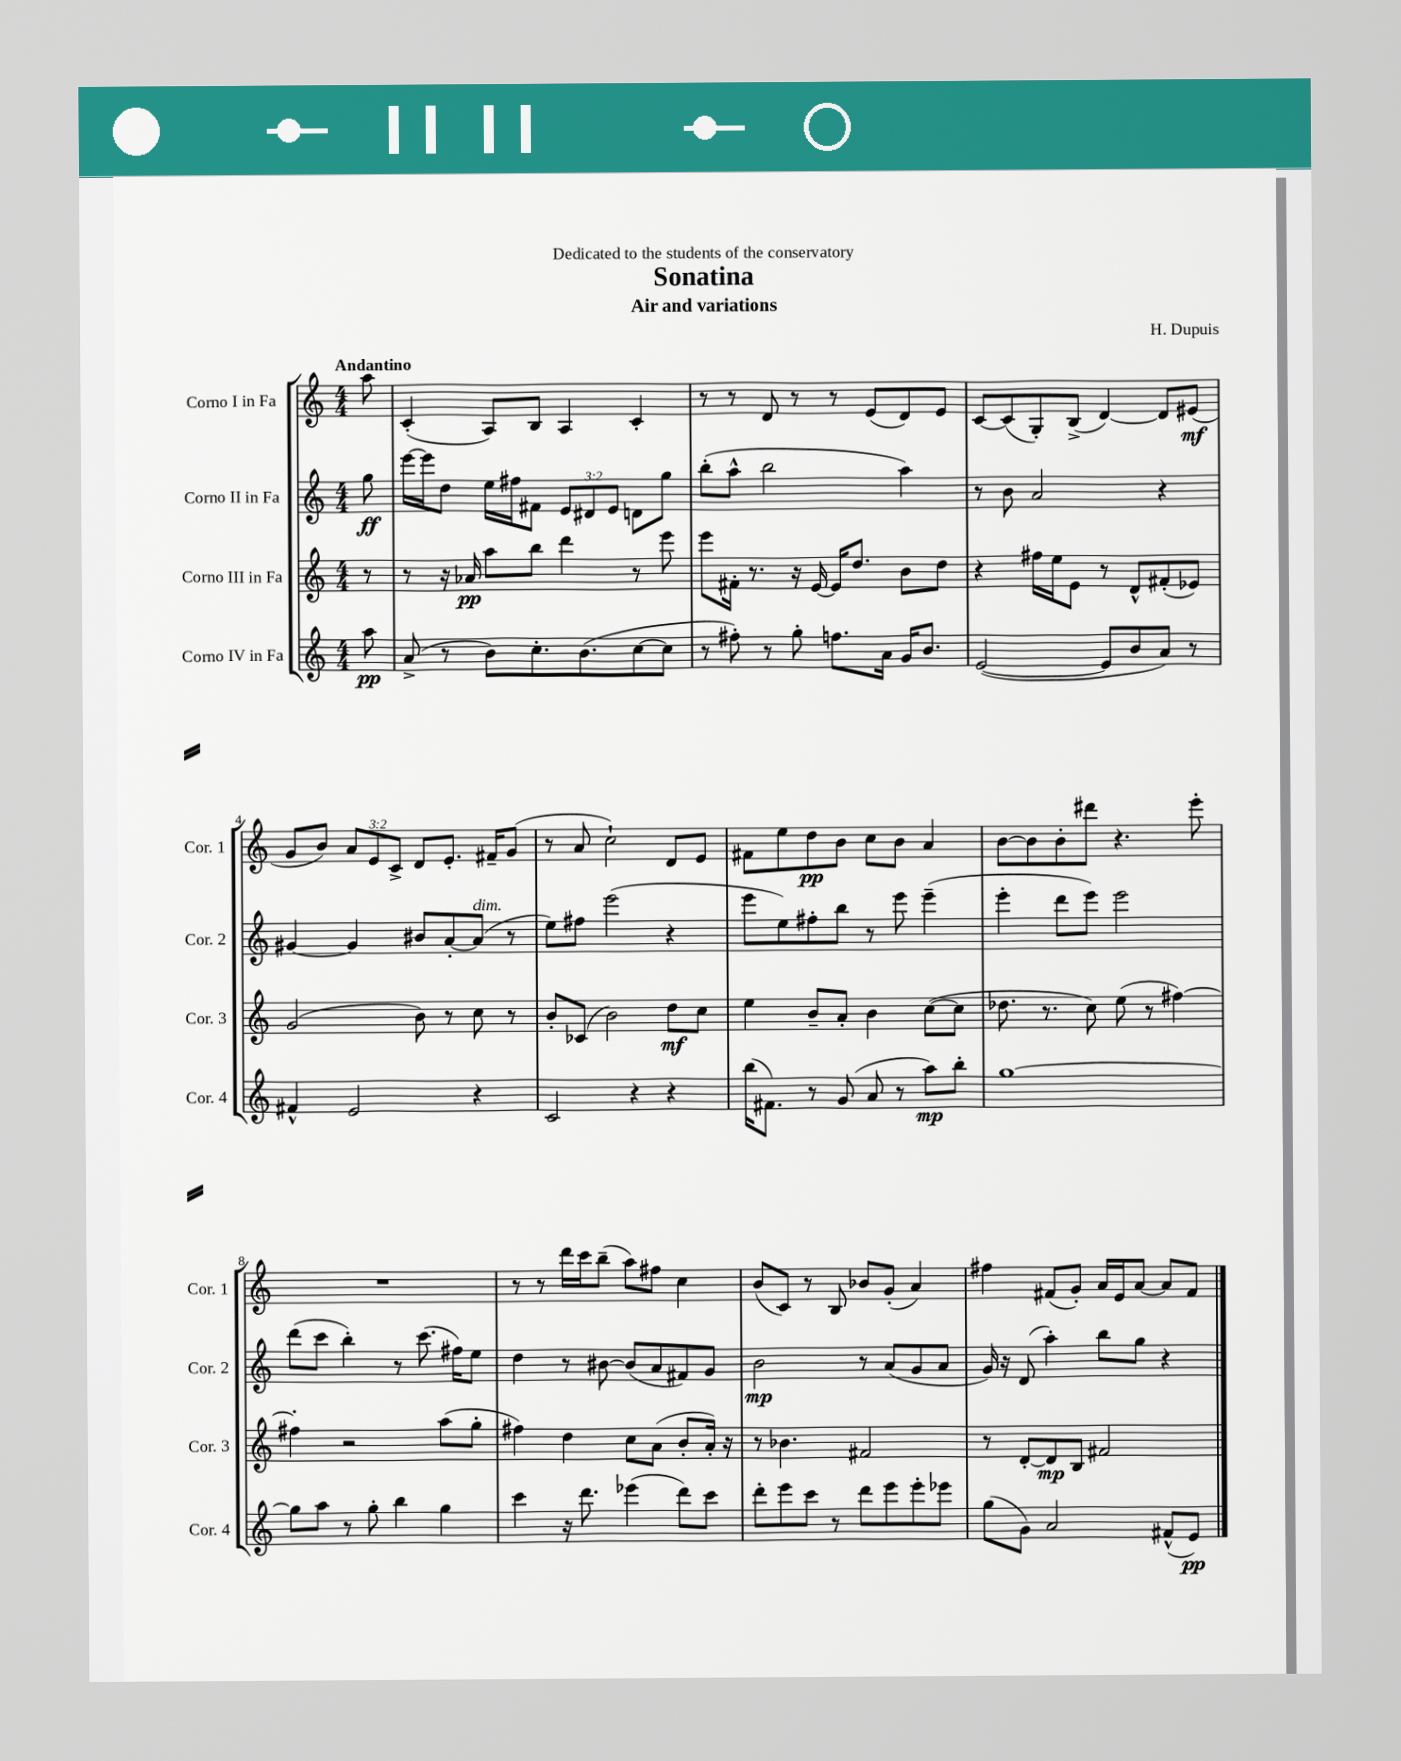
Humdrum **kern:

**kern	**dynam	**kern	**dynam	**kern	**dynam	**kern	**dynam
*part4	*part4	*part3	*part3	*part2	*part2	*part1	*part1
*staff4	*staff4	*staff3	*staff3	*staff2	*staff2	*staff1	*staff1
*I"Corno IV in Fa	*	*I"Corno III in Fa	*	*I"Corno II in Fa	*	*I"Corno I in Fa	*
*I'Cor. 4	*	*I'Cor. 3	*	*I'Cor. 2	*	*I'Cor. 1	*
*clefG2	*	*clefG2	*	*clefG2	*	*clefG2	*
*k[]	*	*k[]	*	*k[]	*	*k[]	*
*M4/4	*	*M4/4	*	*M4/4	*	*M4/4	*
=	=	=	=	=	=	=	=
!	!	!	!	!	!	!LO:TX:a:B:t=Andantino	!
8aa\	pp	8r	.	8gg\	ff	8aa\	.
=1	=1	=1	=1	=1	=1	=1	=1
(8a^/	.	8r	.	[16eee\LL	.	(4c'/	.
.	.	.	.	16eee\J]	.	.	.
8r	.	16r	.	8dd\J	.	.	.
.	.	16a-X/	pp	.	.	.	.
8b\L)	.	8aa\L	.	16ee\LL	.	8A/L)	.
.	.	.	.	16ff#X\J	.	.	.
8.cc'\	.	8bb\J	.	8f#X\J	.	8B/J	.
.	.	4ddd\	.	12e/L	.	4A/	.
(8.b\	.	.	.	.	.	.	.
.	.	.	.	12d#X/	.	.	.
.	.	.	.	12e/J	.	.	.
[8cc\	.	8r	.	8dn\L	.	4c'/	.
8cc\J]	.	8eee\	.	8gg\J	.	.	.
=2	=2	=2	=2	=2	=2	=2	=2
8r	.	8eee\L	.	(8bb'\L	.	8r	.
8ff#X'\)	.	16f#X'\Jk	.	8aa^^\J	.	8r	.
.	.	8.r	.	.	.	.	.
8r	.	.	.	2bb\	.	8d/	.
8gg'\	.	16r	.	.	.	8r	.
.	.	[16e/	.	.	.	.	.
8.ffn\L	.	16e/KL]	.	.	.	8r	.
.	.	8.dd/J	.	.	.	.	.
.	.	.	.	.	.	(8e/L	.
16a\Jk	.	.	.	.	.	.	.
16g/KL	.	8b\L	.	4aa\)	.	8d/)	.
8.b/J	.	.	.	.	.	.	.
.	.	8dd\J	.	.	.	8e/J	.
=3	=3	=3	=3	=3	=3	=3	=3
([2e/	.	4r	.	8r	.	[8c/L	.
.	.	.	.	8b\	.	(8c/]	.
.	.	16ff#X\LL	.	2a/	.	8G'/)	.
.	.	16ee\J	.	.	.	.	.
.	.	8e\J	.	.	.	(8B^/J	.
8e/L]	.	8r	.	.	.	[4d/)	.
8b/	.	8d^^/L	.	.	.	.	.
8a/J)	.	(8f#X'/	.	4r	.	8d/L]	.
8r	.	8e-X/J)	.	.	.	(8e#X/J	mf
!!LO:LB:g=z
=4	=4	=4	=4	=4	=4	=4	=4
4f#X^^/	.	(2g/	.	[4g#X/	.	8g/L	.
.	.	.	.	.	.	8b/J)	.
2e/	.	.	.	4g#/]	.	12a/L	.
.	.	.	.	.	.	12e/	.
.	.	.	.	.	.	12c^/J	.
.	.	8b\)	.	8b#X/L	.	8d/L	.
.	.	8r	.	[8a'/	.	8.e'/J	.
!	!	!	!	!LO:TX:a:i:t=dim.	!	!	!
4r	.	8cc\	.	(8a/J]	.	.	.
.	.	.	.	.	.	16f#X~/KL	.
.	.	8r	.	8r	.	(8g/J	.
=5	=5	=5	=5	=5	=5	=5	=5
2c/	.	8b'/L	.	8ee\L)	.	8r	.
.	.	(8c-X/J	.	8ff#X\J	.	8a/	.
.	.	2b\)	.	(2eee\	.	2cc`\)	.
4r	.	.	.	.	.	.	.
4r	.	8dd\L	mf	4r	.	8d/L	.
.	.	8cc\J	.	.	.	8e/J	.
=6	=6	=6	=6	=6	=6	=6	=6
(16bb\KL	.	4ee\	.	8eee\L	.	8f#X\L	.
8.f#X\J)	.	.	.	.	.	.	.
.	.	.	.	8ee\)	.	8ee\	.
8r	.	8b~/L	.	8ff#X'\	.	8dd\	pp
(8g/	.	8a'/J	.	8bb\J	.	8b\J	.
8a/	.	4b\	.	8r	.	8cc\L	.
8r	.	.	.	8eee\	.	8b\J	.
8aa\L)	mp	([8cc\L	.	(4eee~\	.	4a/	.
8bb'\J	.	8cc\J]	.	.	.	.	.
=7	=7	=7	=7	=7	=7	=7	=7
[1gg	.	8.dd-X\	.	4eee'\	.	[8b\L	.
.	.	.	.	.	.	8b\]	.
.	.	8.r	.	.	.	.	.
.	.	.	.	8ddd\L	.	8b'\	.
.	.	8cc\)	.	8eee\J)	.	8ddd#X\J	.
.	.	(8ee\	.	2eee\	.	4.r	.
.	.	8r	.	.	.	.	.
.	.	[4ff#X\)	.	.	.	.	.
.	.	.	.	.	.	8eee'\	.
!!LO:LB:g=z
=8	=8	=8	=8	=8	=8	=8	=8
8gg\L]	.	4ff#X'\]	.	(8ddd\L	.	1r	.
8aa\J	.	.	.	8ccc\J	.	.	.
8r	.	2r	.	4bb'\)	.	.	.
8gg'\	.	.	.	.	.	.	.
4bb\	.	.	.	8r	.	.	.
.	.	.	.	(8.ccc\	.	.	.
4gg\	.	(8aa\L	.	.	.	.	.
.	.	.	.	16ff#X\KL)	.	.	.
.	.	8gg'\J	.	8ee\J	.	.	.
=9	=9	=9	=9	=9	=9	=9	=9
4ccc\	.	4ff#X\)	.	4dd\	.	8r	.
.	.	.	.	.	.	8r	.
16r	.	4dd\	.	8r	.	16ddd\LL	.
8.ddd\	.	.	.	.	.	16ccc\J	.
.	.	.	.	[8b#X\	.	(8bb~\J	.
(4eee-X\	.	8cc\L	.	(8b#/L]	.	8aa\L)	.
.	.	(8a\J	.	8a/	.	8ff#X\J	.
8ddd\L)	.	8b'/L	.	8f#X/)	.	4cc\	.
8ccc\J	.	16a'/Jk)	.	8g/J	.	.	.
.	.	16r	.	.	.	.	.
=10	=10	=10	=10	=10	=10	=10	=10
8ddd'\L	.	8r	.	2b\	mp	(8b/L	.
8eee\	.	4.b-X\	.	.	.	8c/J)	.
8ccc\J	.	.	.	.	.	8r	.
8r	.	.	.	.	.	8B/	.
8ddd\L	.	2f#X/	.	8r	.	8b-X/L	.
8eee\	.	.	.	(8a/L	.	(8g'/J	.
8eee'\	.	.	.	8g/	.	4a/)	.
8eee-X\J	.	.	.	8a/J	.	.	.
=11	=11	=11	=11	=11	=11	=11	=11
(8gg\L	.	8r	.	16g/)	.	4ff#X\	.
.	.	.	.	16r	.	.	.
8g\J)	.	[8d'/L	.	(8d/	.	.	.
2a/	.	8d/]	mp	4aa'\)	.	(8f#X/L	.
.	.	8B/J	.	.	.	8g'/J)	.
.	.	2f#X/	.	8bb\L	.	16a/LL	.
.	.	.	.	.	.	16e/J	.
.	.	.	.	8gg\J	.	[8a/J	.
(8f#X^^/L	.	.	.	4r	.	8a/L]	.
8e/J)	pp	.	.	.	.	8f#/J	.
==	==	==	==	==	==	==	==
*-	*-	*-	*-	*-	*-	*-	*-
